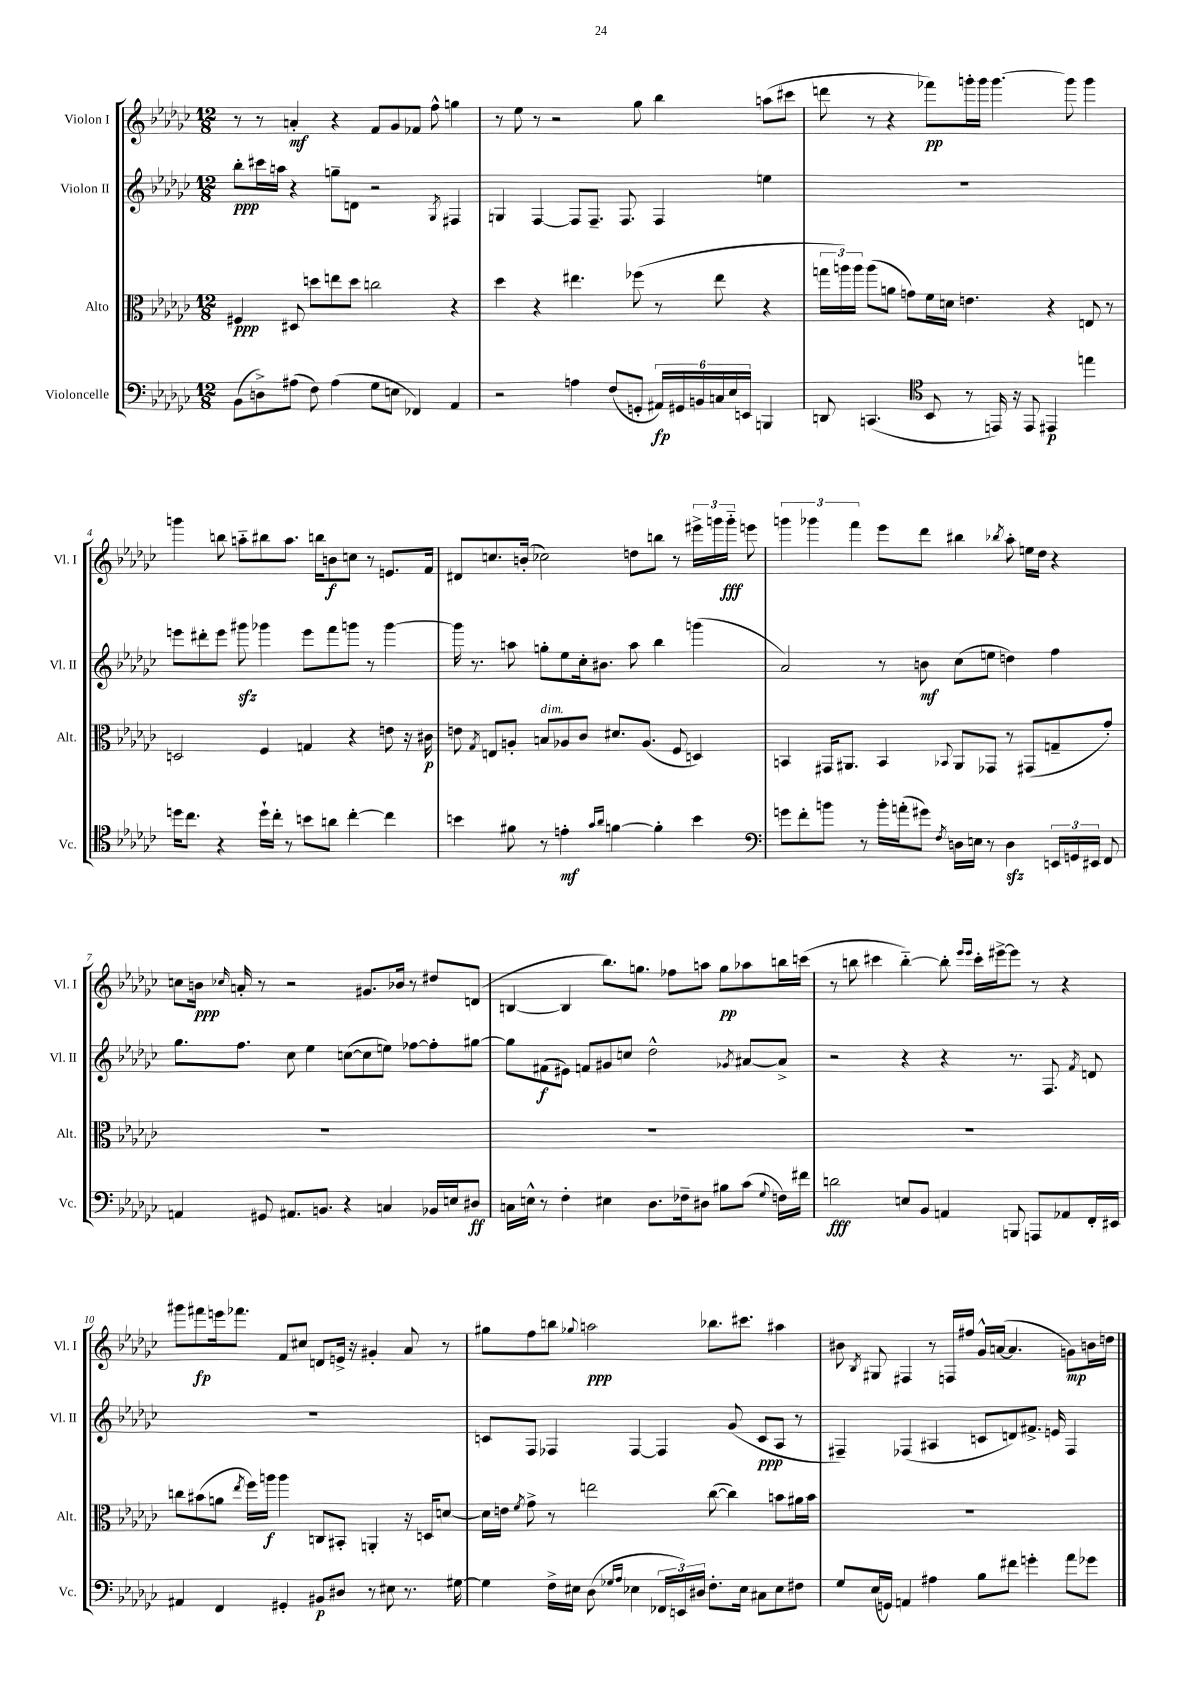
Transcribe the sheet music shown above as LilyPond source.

<<
\new StaffGroup <<
\new Staff = "s0" \with { instrumentName = "Violon I" shortInstrumentName = "Vl. I" } {
    \clef treble \key ges \major \numericTimeSignature \time 12/8
    \autoBeamOff r8 r8 a'4-.\mf r4 f'8[ ges'8 fes'8] f''8-^ g''4 |
    r8 ees''8 r8 r2 ges''8 bes''4 a''8[( cis'''8] |
    d'''8 r8 r4 fes'''8[\pp) g'''16-. g'''16] g'''4.~ g'''8 g'''4 |
    g'''4 b''8 a''8[-_ bis''8 a''8.] b''16[ b'8\f c''8] r8 e'8.[ f'16] |
    dis'8[ c''8. b'16]-.( ces''2) d''8[ b''8] r8 \tuplet 3/2 { eis'''16[-> g'''16 g'''16]-_\fff } e'''8 |
    \tuplet 3/2 { g'''4 ges'''4 f'''4 } ees'''8[ des'''8] bis''4 \acciaccatura { bes''8 } aes''8-. e''16[ des''16] r4 |
    c''8[ b'16]\ppp \grace { ces''16 } a'16-. r8 r2 gis'8.[ bes'16] r8 dis''8[ d'8]( |
    b4~ b4 bes''8.[) g''8.] fes''8[ a''8] g''8[\pp aes''8 b''16 c'''16]( |
    r8 b''8 cis'''4 b''4~-_) b''8-. \grace { ees'''16[ ees'''16] } cis'''16[-. eis'''16~-> eis'''8] r8 r4 |
    gis'''8[ fis'''8\fp e'''16 fes'''8.] f'8[ cis''8] d'8[ e'16]-> r16 gis'4-. aes'8 r8 |
    gis''8[ f''8 b''8] \appoggiatura { ges''8 } a''2\ppp bes''8.[ cis'''8.] ais''4 |
    bis'8 \acciaccatura { bes8 } gis8 fis4 r8 f16[ fis''16] ges'16[-^ a'16]~( a'4. g'8[\mp) b'16 d''16] \bar "|." |
}
\new Staff = "s1" \with { instrumentName = "Violon II" shortInstrumentName = "Vl. II" } {
    \clef treble \key ges \major \numericTimeSignature \time 12/8
    \autoBeamOff bes''8[-.\ppp cis'''16 a''16] r4 g''8[-- d'8] r2 \acciaccatura { ges8 } fis4 |
    g4 f4~ f8[ f8.]-- f8. f4 e''4 |
    R1. |
    e'''8[ dis'''8-. e'''8] gis'''8\sfz ges'''4 e'''8[ f'''8 g'''8] r8 g'''4~ |
    g'''16 r8. a''8 g''8[-. ees''8 ces''16-. bis'8.] a''8 bes''4 g'''4( |
    aes'2) r8 b'8\mf ces''8[( e''8] d''4) f''4 |
    ges''8.[ f''8.] ces''8 ees''4 c''8[~( c''8 e''8]) fes''8[~ fes''8-. gis''8]~ |
    gis''8[ fis'8\f( eis'8]) f'8[ gis'8 c''8] des''2-^ \acciaccatura { ges'8 } ais'8[~ ais'8]-> |
    r2 r4 r4 r8. f8. \acciaccatura { f'8 } d'8 |
    R1. |
    c'8[ f8] fes4 fes4~ fes4 ges'8( c'8[\ppp aes8] r8 |
    fis4--) fes4( ais4 c'8[ d'8) fis'8.]-> e'16 fes4 \bar "|." |
}
\new Staff = "s2" \with { instrumentName = "Alto" shortInstrumentName = "Alt." } {
    \clef alto \key ges \major \numericTimeSignature \time 12/8
    \autoBeamOff fis4\ppp dis8 d''8[ e''8 d''8] c''2 r4 |
    des''4 r4 eis''4. fes''8( r8 eis''8 r4 |
    \tuplet 3/2 { g''16[ a''16) a''16] } a''8[( a'8] g'8[) f'16 d'16] e'4. r4 e8 r8 |
    d2 f4 g4 r4 e'8 r16 cis'16\p |
    e'8 \acciaccatura { ges8 } e8[ a8]-. b8[^\markup { \italic "dim." } aes8 ces'8] dis'8.[ aes8.]( f8 d4) |
    b,4 gis,16[ ais,8.] b,4 \appoggiatura { bes,8 } ais,8[ ges,8] r8 gis,8[( g8-- ges'8]-.) |
    R1. |
    R1. |
    R1. |
    c''8[ bis'8( a'8] \acciaccatura { ees''8 } f''16[) a''16]\f a''4 c8[ bis,8]-. a,4-. r16 d16[ d'8]~ |
    d'16[ e'16] \acciaccatura { f'8 } ges'8-> r8 e''2 ces''8~( ces''4) b'8[ ais'16 b'16] |
    R1. \bar "|." |
}
\new Staff = "s3" \with { instrumentName = "Violoncelle" shortInstrumentName = "Vc." } {
    \clef bass \key ges \major \numericTimeSignature \time 12/8
    \autoBeamOff bes,8[( d8->) ais8]( f8) ais4( ges8[ e8] fes,4) aes,4 |
    r2 a4 f8[( g,8]-. \tuplet 6/4 { ais,16[\fp) gis,16 b,16 c16 ees16 e,16] } b,,4 |
    d,8 c,4.( \clef tenor bes,8 r8 e,16) r16 e,8 eis,4\p e''4 |
    d''16[ ces''8.] r4 d''16[-! ces''16]-. r8 b'8[ a'8] ces''4~-. ces''4 |
    b'4 fis'8 r8 e'4-.\mf \grace { ges'16[ aes'16] } f'4~ f'4-. b'4 |
    \clef bass g'8[ f'8-. b'8] r8 b'16[-. a'16-.( gis'8]) \acciaccatura { f8 } d16[ e16] r8 d4\sfz \tuplet 3/2 { e,16[ g,16 eis,16] } f,8 |
    a,4 gis,8 ais,8.[ b,8.] r4 c4 bes,16[ e16 dis8]\ff |
    c16[ e16]-^ r8 f4-. eis4 des8.[ fes16-- dis8] bis8[ ces'8]( \appoggiatura { ges8 } f16[) fis'16] |
    d'2\fff e8[ bes,8] a,4 b,,8 a,,8[ aes,8 f,16-. eis,16] |
    ais,4 f,4 gis,4-. bis,8[\p dis8] r8 eis8 r8. gis16~ |
    gis4 f16[-> eis16] des8( \grace { ges16[ aes16] } ees4 \tuplet 3/2 { fes,16[ e,16) dis16] } f8.[-. ees16] cis8[ ees8 fis8] |
    ges8[ ees16( g,16]) a,4 ais4 bes8[ fis'8] g'4-. aes'8[ ges'8] \bar "|." |
}
>>
>>
